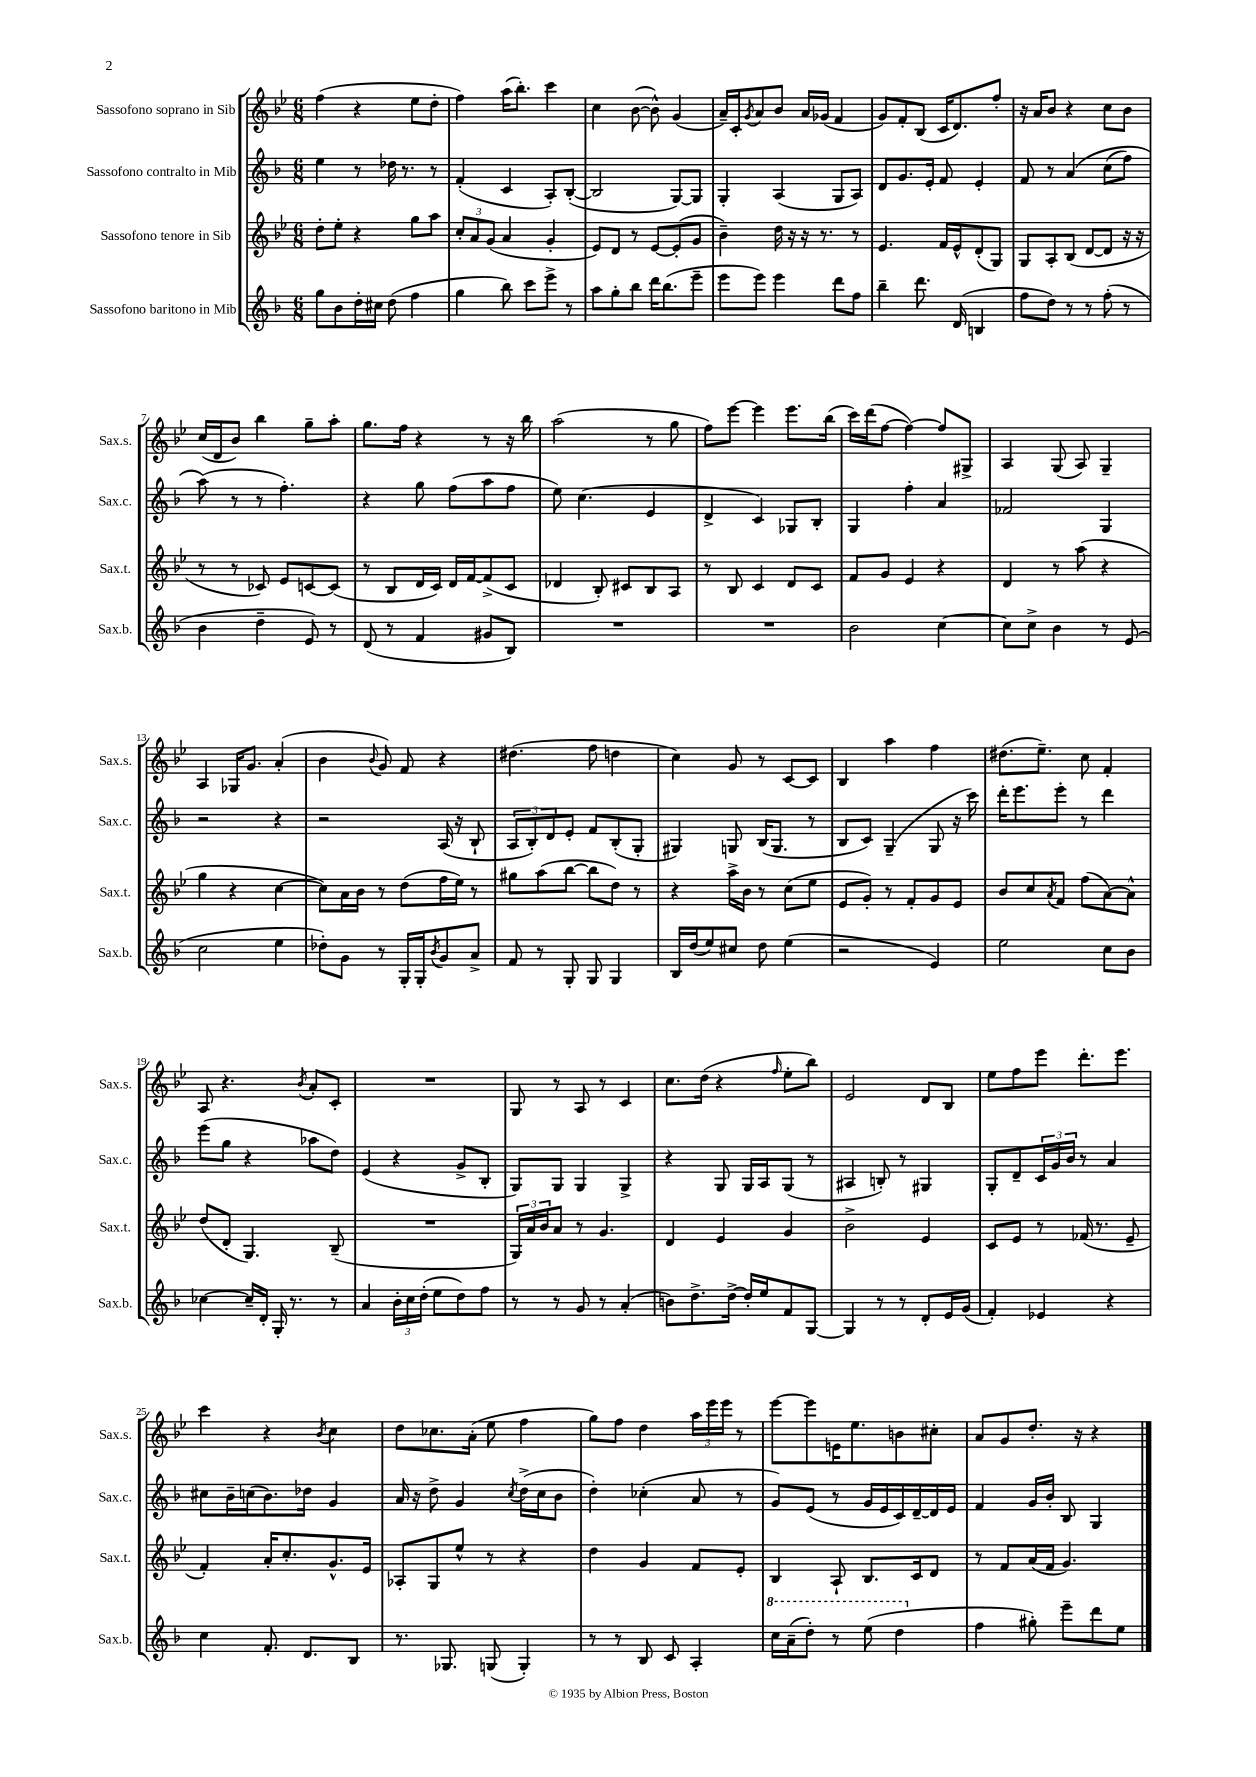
<<
\new StaffGroup <<
\new Staff = "s0" \with { instrumentName = "Sassofono soprano in Sib" shortInstrumentName = "Sax.s." } {
    \clef treble \key bes \major \numericTimeSignature \time 6/8
    f''4( r4 ees''8 d''8-. |
    f''4) a''16( bes''8.-.) c'''4 |
    c''4 bes'8~( bes'8-^) g'4( |
    a'16--) c'16-. \acciaccatura { g'8 } a'8 bes'8 a'16 ges'16( f'4 |
    g'8) f'8-. bes8( c'16 d'8.) f''8-. |
    r16 a'16 bes'8 r4 c''8 bes'8 |
    c''16( d'16 bes'8) bes''4 g''8-- a''8-. |
    g''8. f''16 r4 r8 r16 bes''16 |
    a''2( r8 g''8 |
    f''8) ees'''8~ ees'''4 ees'''8. bes''16( |
    c'''16) d'''16( f''8~ f''4~) f''8 gis8-> |
    a4 g8( a8) g4-- |
    a4 ges16 g'8. a'4-.( |
    bes'4 \appoggiatura { bes'8 } g'8) f'8 r4 |
    dis''4.( f''8 d''4 |
    c''4) g'8 r8 c'8~ c'8 |
    bes4 a''4 f''4 |
    dis''8.( ees''8.--) c''8 f'4-. |
    a8 r4. \acciaccatura { bes'8 } a'8-. c'8-. |
    R2. |
    g8 r8 a8 r8 c'4 |
    c''8. d''16( r4 \grace { f''16 } ees''8-. bes''8) |
    ees'2 d'8 bes8 |
    ees''8 f''8 ees'''8 d'''8.-. ees'''8. |
    c'''4 r4 \acciaccatura { bes'8 } c''4 |
    d''8 ces''8. a'16-.( ees''8 f''4 |
    g''8) f''8 d''4 \tuplet 3/2 { a''16 ees'''16 ees'''16 } r8 |
    ees'''8~ ees'''8 e'16 ees''8. b'8 cis''8-. |
    a'8 g'8 d''8.-. r16 r4 \bar "|." |
}
\new Staff = "s1" \with { instrumentName = "Sassofono contralto in Mib" shortInstrumentName = "Sax.c." } {
    \clef treble \key f \major \numericTimeSignature \time 6/8
    e''4 r8 des''16 r8. r8 |
    f'4-.( c'4 a8-.) bes8~-.( |
    bes2 g8~) g8 |
    g4-. a4( g8 a8) |
    d'8 g'8. e'16-. f'8 e'4-. |
    f'8 r8 a'4\( c''8( f''8) |
    a''8(\) r8 r8 f''4.-.) |
    r4 g''8 f''8( a''8 f''8 |
    e''8) c''4.( e'4 |
    d'4-> c'4) ges8 bes8-. |
    g4 f''4-. a'4 |
    fes'2 g4 |
    r2 r4 |
    r2 a16( r16 bes8-! |
    \tuplet 3/2 { a8 bes8-.) d'8 } e'8-. f'8 bes8-.( g8-. |
    gis4) g8 bes16( g8. r8 |
    bes8 c'8) g4--( g8 r16 c'''16) |
    d'''16-. e'''8. e'''8-. r8 d'''4 |
    e'''8( g''8 r4 aes''8 d''8) |
    e'4( r4 g'8-> bes8-. |
    g8) g8 g4 g4-> |
    r4 g8 g16 a16 g8( r8 |
    ais4 b8-.) r8 gis4 |
    g8-. d'8-- \tuplet 3/2 { c'16 g'16 bes'16 } r8 a'4 |
    cis''8 bes'16-- c''16( bes'8.) des''16 g'4 |
    a'16 r16 d''8-> g'4 \acciaccatura { c''8 } d''16->( c''16 bes'8 |
    d''4-.) ces''4-.( a'8 r8 |
    g'8) e'8( r8 g'16 e'16 c'16) d'16~-- d'16 e'16 |
    f'4 g'16 bes'16-. bes8 g4 \bar "|." |
}
\new Staff = "s2" \with { instrumentName = "Sassofono tenore in Sib" shortInstrumentName = "Sax.t." } {
    \clef treble \key bes \major \numericTimeSignature \time 6/8
    d''8-. ees''8-. r4 g''8 a''8 |
    \tuplet 3/2 { c''8-. a'8 g'8( } a'4 g'4-. |
    ees'8) d'8 r8 ees'8~ ees'8-.( g'8 |
    bes'4--) d''16 r16 r16 r8. r8 |
    ees'4. f'16 ees'16-^ d'8-.( g8) |
    g8 a8-. bes8( d'8~ d'8 r16 r16 |
    r8 r8 ces'8) ees'8 c'8~ c'8( |
    r8 bes8 d'16 c'16) d'16 f'16~ f'8->( c'8 |
    des'4 bes8-.) cis'8 bes8 a8 |
    r8 bes8 c'4 d'8 c'8 |
    f'8 g'8 ees'4 r4 |
    d'4 r8 a''8( r4 |
    g''4 r4 c''4~ |
    c''8) a'16 bes'16 r8 d''8( f''16 ees''16) r8 |
    gis''8 a''8( bes''8~ bes''8 d''8) r8 |
    r4 a''16-> bes'16 r8 c''8( ees''8 |
    ees'8 g'8-.) r8 f'8-. g'8 ees'8 |
    bes'8 c''8 \acciaccatura { a'8 } f'8 f''8( a'8~) a'8-^ |
    d''8( d'8-. g4.) bes8--( |
    R2. |
    \tuplet 3/2 { g16) a'16 bes'16 } a'8 r8 g'4. |
    d'4 ees'4 g'4 |
    bes'2-> ees'4 |
    c'8 ees'8 r8 fes'16( r8. ees'8-- |
    f'4-.) a'16-. c''8.-. g'8.-^ ees'16 |
    aes8-. g8 ees''8-^ r8 r4 |
    d''4 g'4 f'8 ees'8-. |
    bes4 a8-! bes8. c'16 d'8 |
    r8 f'8 a'16( f'16 g'4.) \bar "|." |
}
\new Staff = "s3" \with { instrumentName = "Sassofono baritono in Mib" shortInstrumentName = "Sax.b." } {
    \clef treble \key f \major \numericTimeSignature \time 6/8
    g''8 bes'8 d''16-. cis''16 d''8( f''4 |
    g''4 bes''8) c'''8 e'''8-> r8 |
    a''8 g''8-. bes''8 d'''16 bes''8.( e'''8-- |
    e'''8 e'''8) e'''4 d'''8 f''8 |
    bes''4-- d'''8. d'16( b4 |
    f''8 d''8) r8 r8 f''8-.( r8 |
    bes'4 d''4-- e'8) r8 |
    d'8( r8 f'4 gis'8 bes8) |
    R2. |
    R2. |
    bes'2 c''4~ |
    c''8 c''8-> bes'4 r8 e'8( |
    c''2 e''4 |
    des''8-.) g'8 r8 g16-. g16-. \acciaccatura { bes'8 } g'8 a'8-> |
    f'8 r8 g8-. g8 g4 |
    bes16 d''16( e''8) cis''8 d''8 e''4( |
    r2 e'4) |
    e''2 c''8 bes'8 |
    ces''4~ ces''16-- d'16-. g16-. r8. r8 |
    a'4 \tuplet 3/2 { bes'16-. c''16 d''16-.( } e''8 d''8) f''8 |
    r8 r8 g'8 r8 a'4-.( |
    b'8) d''8.-> d''16~-> d''16-. e''16 f'8 g8~ |
    g4 r8 r8 d'8-. e'16 g'16( |
    f'4-.) ees'4 r4 |
    c''4 f'8.-. d'8. bes8 |
    r8. ges8. g8( g4-.) |
    r8 r8 bes8 c'8 a4-. |
    \ottava #1 c'''16 a''16--( d'''8-.) r8 e'''8( d'''4 \ottava #0 |
    f''4 gis''8-.) e'''8-- d'''8 e''8 \bar "|." |
}
>>
>>
